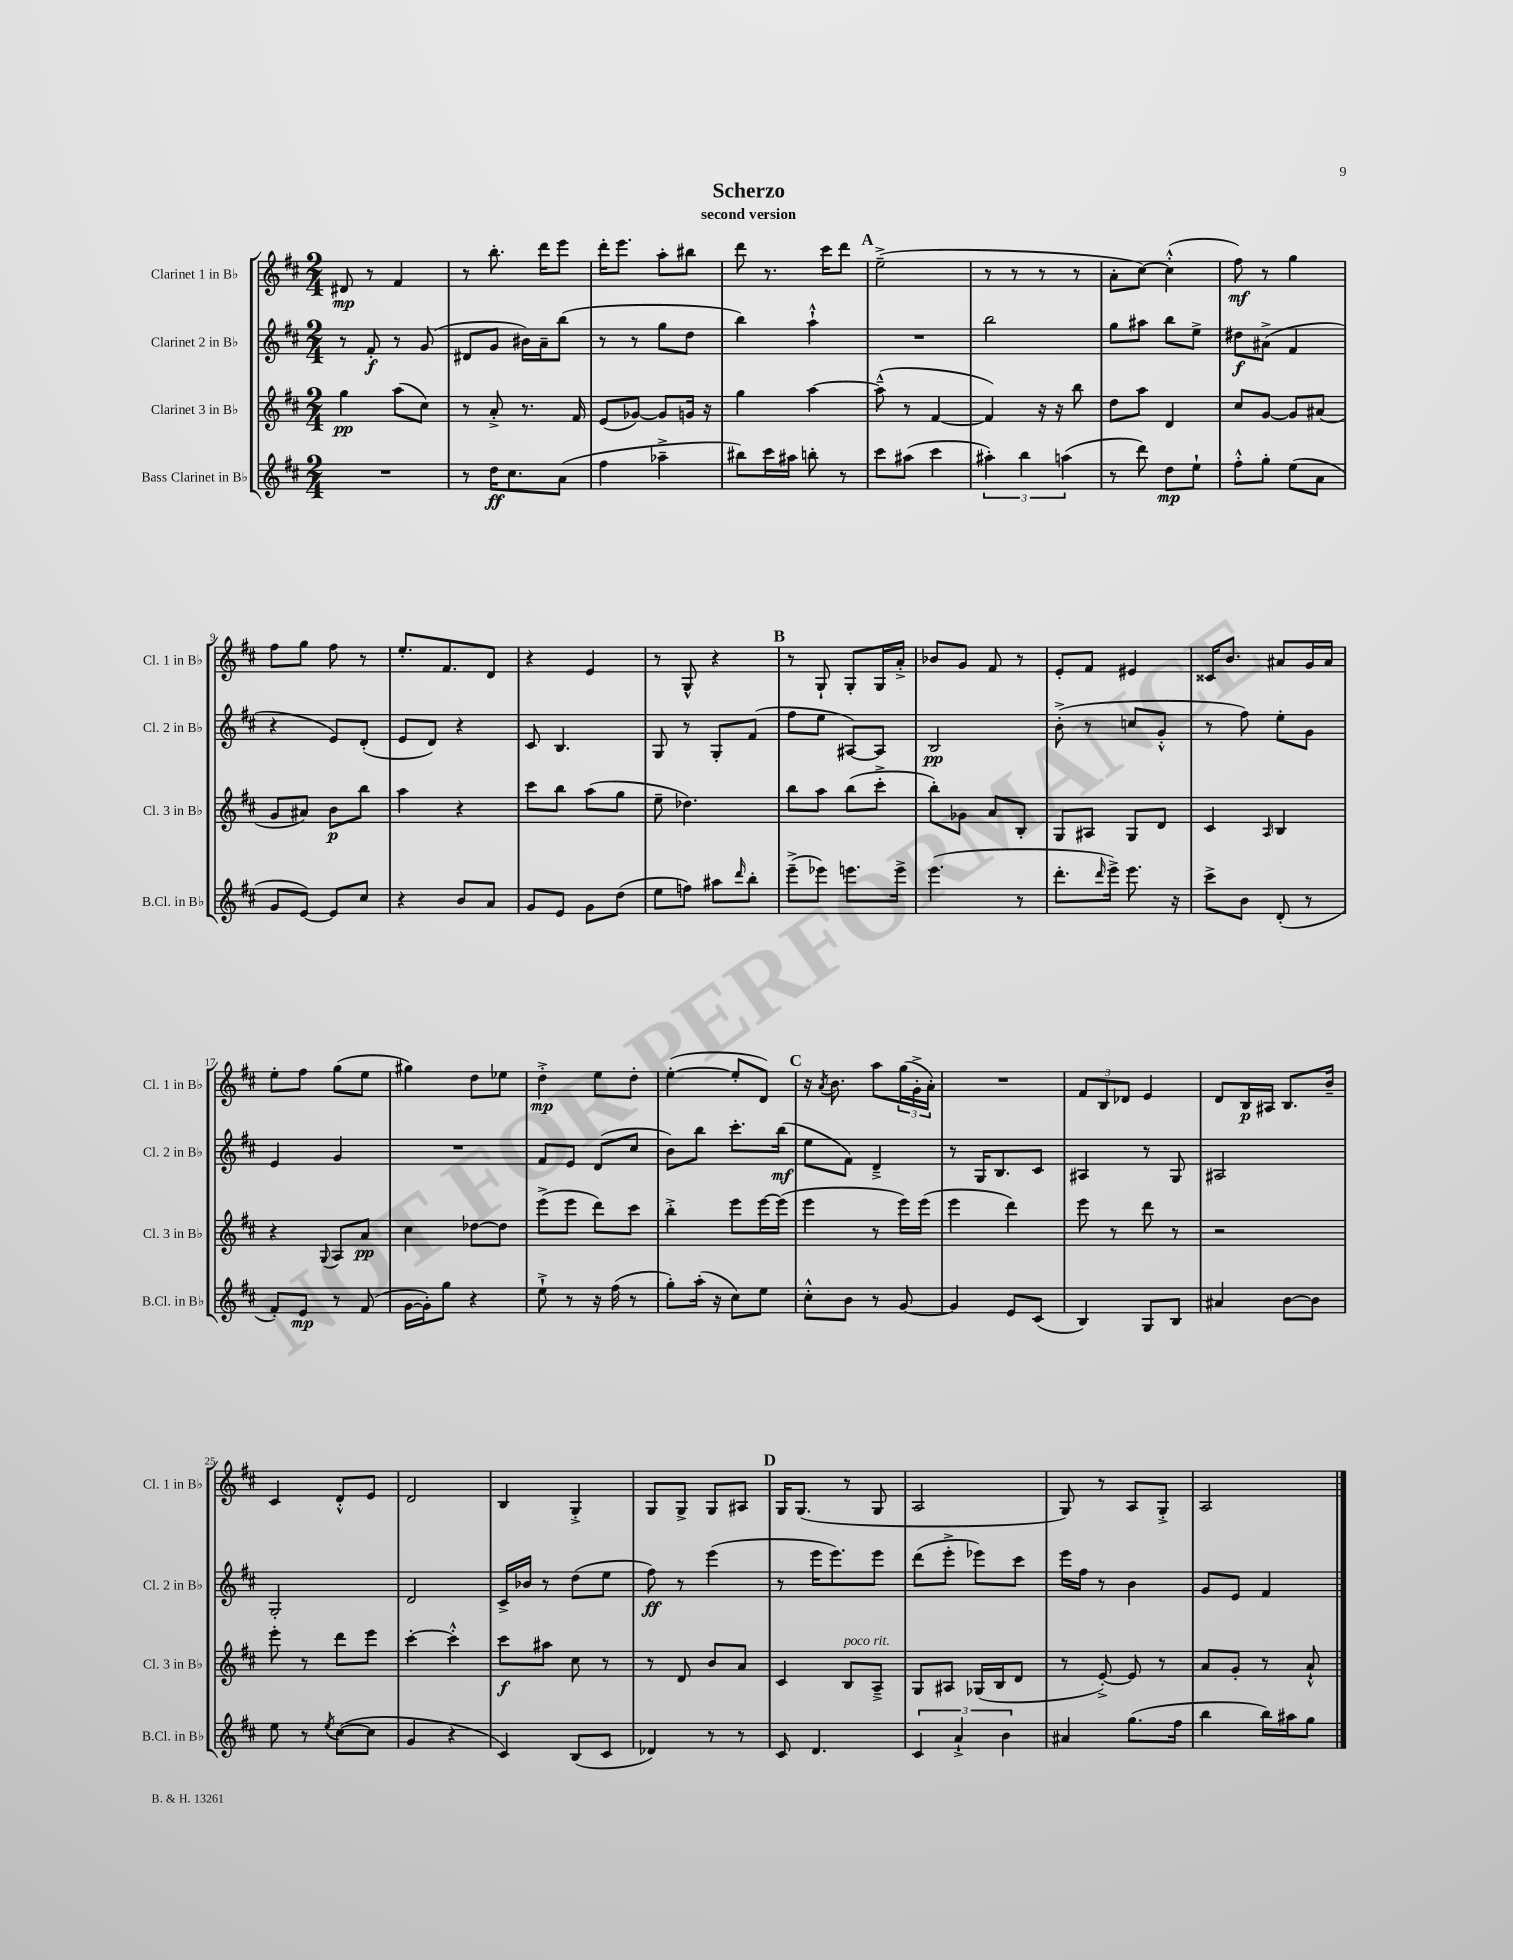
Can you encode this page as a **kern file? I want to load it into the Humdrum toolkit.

**kern	**dynam	**kern	**dynam	**kern	**dynam	**kern	**dynam
*part4	*part4	*part3	*part3	*part2	*part2	*part1	*part1
*staff4	*staff4	*staff3	*staff3	*staff2	*staff2	*staff1	*staff1
*I"Bass Clarinet in B♭	*	*I"Clarinet 3 in B♭	*	*I"Clarinet 2 in B♭	*	*I"Clarinet 1 in B♭	*
*I'B.Cl. in B♭	*	*I'Cl. 3 in B♭	*	*I'Cl. 2 in B♭	*	*I'Cl. 1 in B♭	*
*clefG2	*	*clefG2	*	*clefG2	*	*clefG2	*
*k[f#c#]	*	*k[f#c#]	*	*k[f#c#]	*	*k[f#c#]	*
*M2/4	*	*M2/4	*	*M2/4	*	*M2/4	*
=1	=1	=1	=1	=1	=1	=1	=1
2r	.	4gg\	pp	8r	.	8d#X/	mp
.	.	.	.	8f#'/	f	8r	.
.	.	(8aa\L	.	8r	.	4f#/	.
.	.	8cc#\J)	.	(8g/	.	.	.
=2	=2	=2	=2	=2	=2	=2	=2
8r	.	8r	.	8d#X/L	.	8r	.
16dd\KL	ff	8a'^/	.	8g/J	.	8.bb'\	.
8.cc#\	.	.	.	.	.	.	.
.	.	8.r	.	16b#X\LL)	.	.	.
.	.	.	.	16a~\J	.	16ddd\KL	.
(8a\J	.	.	.	(8bb\J	.	8eee\J	.
.	.	16f#/	.	.	.	.	.
=3	=3	=3	=3	=3	=3	=3	=3
4ff#\	.	(8e/L	.	8r	.	16ddd'\KL	.
.	.	.	.	.	.	8.eee\J	.
.	.	[8g-X/J)	.	8r	.	.	.
4aa-X~^\	.	8g-/L]	.	8gg\L	.	8aa'\L	.
.	.	16gn/Jk	.	8dd\J	.	8bb#X\J	.
.	.	16r	.	.	.	.	.
=4	=4	=4	=4	=4	=4	=4	=4
8bb#X\L)	.	4gg\	.	4bb\)	.	8ddd\	.
16ccc#\L	.	.	.	.	.	8.r	.
16aa#X\JJ	.	.	.	.	.	.	.
8bbn'\	.	[4aa\	.	4aa`^^\	.	.	.
.	.	.	.	.	.	16ccc#\KL	.
8r	.	.	.	.	.	8ddd\J	.
!!LO:REH:place=s1:t=A
=5	=5	=5	=5	=5	=5	=5	=5
8ccc#\L	.	(8aa~^^\]	.	2r	.	(2ee~^\	.
(8aa#X\J	.	8r	.	.	.	.	.
4ccc#\	.	[4f#/	.	.	.	.	.
=6	=6	=6	=6	=6	=6	=6	=6
6aa#X'\)	.	4f#/])	.	2bb\	.	8r	.
.	.	.	.	.	.	8r	.
6bb\	.	.	.	.	.	.	.
.	.	16r	.	.	.	8r	.
.	.	16r	.	.	.	.	.
(6aan\	.	.	.	.	.	.	.
.	.	8bb\	.	.	.	8r	.
=7	=7	=7	=7	=7	=7	=7	=7
8r	.	8dd\L	.	8gg\L	.	8a'\L	.
8ddd\)	.	8aa\J	.	8aa#X\J	.	[8cc#\J)	.
8dd\L	mp	4d/	.	8bb\L	.	(4cc#'^^\]	.
8ee`\J	.	.	.	8ee^\J	.	.	.
=8	=8	=8	=8	=8	=8	=8	=8
8ff#'^^\L	.	8cc#/L	.	8dd#X\L	f	8ff#\)	mf
8gg'\J	.	[8g/J	.	(8a#X^\J	.	8r	.
(8ee\L	.	8g/L]	.	4f#/	.	4gg\	.
8a\J	.	(8a#X/J	.	.	.	.	.
!!LO:LB:g=z
=9	=9	=9	=9	=9	=9	=9	=9
8g/L	.	8g/L	.	4r	.	8ff#\L	.
[8e/J)	.	8a#X/J)	.	.	.	8gg\J	.
8e/L]	.	8b\L	p	8e/L)	.	8ff#\	.
8cc#/J	.	8bb\J	.	(8d'/J	.	8r	.
=10	=10	=10	=10	=10	=10	=10	=10
4r	.	4aa\	.	8e/L	.	8.ee'/L	.
.	.	.	.	8d/J)	.	.	.
.	.	.	.	.	.	8.f#/	.
8b/L	.	4r	.	4r	.	.	.
8a/J	.	.	.	.	.	8d/J	.
=11	=11	=11	=11	=11	=11	=11	=11
8g/L	.	8ccc#\L	.	8c#/	.	4r	.
8e/J	.	8bb\J	.	4.B/	.	.	.
8g\L	.	(8aa\L	.	.	.	4e/	.
(8dd\J	.	8gg\J	.	.	.	.	.
=12	=12	=12	=12	=12	=12	=12	=12
8ee\L	.	8ee~\	.	8G/	.	8r	.
8ffn\J)	.	4.dd-X\)	.	8r	.	8G^^/	.
8aa#X\L	.	.	.	8G'/L	.	4r	.
16qqddd/	.	.	.	.	.	.	.
8bb'\J	.	.	.	(8f#/J	.	.	.
!!LO:REH:place=s1:t=B
=13	=13	=13	=13	=13	=13	=13	=13
(8eee~^\L	.	8bb\L	.	8ff#\L	.	8r	.
8eee-X\J)	.	8aa\J	.	8ee\J	.	8G`/	.
8.eeen\L	.	(8bb\L	.	[8A#X/L)	.	8G'/L	.
.	.	8ccc#'^\J	.	8A#/J]	.	16G/L	.
16eee^\Jk	.	.	.	.	.	16a'^/JJ	.
=14	=14	=14	=14	=14	=14	=14	=14
(4.eee\	.	8bb'\L)	.	2B/	pp	8b-X/L	.
.	.	8g-X\J	.	.	.	8g/J	.
.	.	8a/L	.	.	.	8f#/	.
8r	.	8B'/J	.	.	.	8r	.
=15	=15	=15	=15	=15	=15	=15	=15
8.ddd'\L	.	8G/L	.	(8b'^\	.	8e'/L	.
.	.	8A#X/J	.	8r	.	8f#/J	.
16qqddd/	.	.	.	.	.	.	.
16eee^\Jk)	.	.	.	.	.	.	.
8.eee\	.	8G/L	.	8ccn/L	.	4e#X/	.
.	.	8d/J	.	8g'^^/J	.	.	.
16r	.	.	.	.	.	.	.
=16	=16	=16	=16	=16	=16	=16	=16
8ccc#^\L	.	4c#/	.	8r	.	16c##X/KL	.
.	.	.	.	.	.	8.b/J	.
8b\J	.	.	.	8ff#\)	.	.	.
.	.	16qqA/	.	.	.	.	.
(8d'/	.	4B/	.	8ee'\L	.	8a#X/L	.
8r	.	.	.	8g\J	.	16g/L	.
.	.	.	.	.	.	16a#/JJ	.
!!LO:LB:g=z
=17	=17	=17	=17	=17	=17	=17	=17
8f#'/L)	.	4r	.	4e/	.	8ee'\L	.
8e/J	mp	.	.	.	.	8ff#\J	.
.	.	8qqG/	.	.	.	.	.
8r	.	8A/L	.	4g/	.	(8gg\L	.
(8f#/	.	8a/J	pp	.	.	8ee\J	.
=18	=18	=18	=18	=18	=18	=18	=18
[16g\LL	.	4cc#\	.	2r	.	4gg#X\)	.
16g'\J])	.	.	.	.	.	.	.
8gg\J	.	.	.	.	.	.	.
4r	.	[8dd-X\L	.	.	.	8dd\L	.
.	.	8dd-\J]	.	.	.	8ee-X\J	.
=19	=19	=19	=19	=19	=19	=19	=19
8ee`^\	.	(8eee^\L	.	8f#/L	.	4dd'^\	mp
8r	.	8eee\J	.	8e/J	.	.	.
16r	.	8ddd\L)	.	(8d/L	.	8ee\L	.
(16ff#\	.	.	.	.	.	.	.
8r	.	8ccc#\J	.	8cc#/J	.	8dd'\J	.
=20	=20	=20	=20	=20	=20	=20	=20
8gg'\L)	.	4bb'^\	.	8b\L)	.	([4ee'\	.
(16aa'\Jk	.	.	.	8bb\J	.	.	.
16r	.	.	.	.	.	.	.
8cc#\L)	.	8eee\L	.	8.ccc#'\L	.	8ee'/L]	.
8ee\J	.	[16eee\L	.	.	.	8d/J)	.
.	.	(16eee\JJ]	.	(16bb\Jk	mf	.	.
!!LO:REH:place=s1:t=C
=21	=21	=21	=21	=21	=21	=21	=21
8cc#'^^\L	.	4eee\	.	8ee\L	.	16r	.
.	.	.	.	.	.	8qa/	.
.	.	.	.	.	.	8.b\	.
8b\J	.	.	.	8f#\J)	.	.	.
8r	.	8r	.	4d~^/	.	8aa\L	.
[8g/	.	16eee\LL)	.	.	.	(24gg\L	.
.	.	.	.	.	.	24g'^\	.
.	.	(16eee\JJ	.	.	.	.	.
.	.	.	.	.	.	24a'\JJ)	.
=22	=22	=22	=22	=22	=22	=22	=22
4g/]	.	4eee\	.	8r	.	2r	.
.	.	.	.	16G/KL	.	.	.
.	.	.	.	8.B/	.	.	.
8e/L	.	4ddd\)	.	.	.	.	.
(8c#/J	.	.	.	8c#/J	.	.	.
=23	=23	=23	=23	=23	=23	=23	=23
4B/)	.	8eee\	.	4A#X/	.	12f#/L	.
.	.	.	.	.	.	12B/	.
.	.	8r	.	.	.	.	.
.	.	.	.	.	.	12d-X/J	.
8G/L	.	8ddd\	.	8r	.	4e/	.
8B/J	.	8r	.	8G/	.	.	.
=24	=24	=24	=24	=24	=24	=24	=24
4a#X/	.	2r	.	2A#X/	.	8d/L	.
.	.	.	.	.	.	16B/L	p
.	.	.	.	.	.	16A#X/JJ	.
[8b\L	.	.	.	.	.	8.B/L	.
8b\J]	.	.	.	.	.	.	.
.	.	.	.	.	.	16b~/Jk	.
!!LO:LB:g=z
=25	=25	=25	=25	=25	=25	=25	=25
8ee\	.	8eee'\	.	2G'/	.	4c#/	.
8r	.	8r	.	.	.	.	.
8qee/	.	.	.	.	.	.	.
([8cc#\L	.	8ddd\L	.	.	.	8d'^^/L	.
8cc#\J]	.	8eee\J	.	.	.	8e/J	.
=26	=26	=26	=26	=26	=26	=26	=26
4g/	.	[4ccc#'\	.	2d/	.	2d/	.
4r	.	4ccc#'^^\]	.	.	.	.	.
=27	=27	=27	=27	=27	=27	=27	=27
4c#/)	.	8ccc#\L	f	16c#^/LL	.	4B/	.
.	.	.	.	16b-X/JJ	.	.	.
.	.	8aa#X\J	.	8r	.	.	.
(8B/L	.	8cc#\	.	(8dd\L	.	4G'^/	.
8c#/J	.	8r	.	8ee\J	.	.	.
=28	=28	=28	=28	=28	=28	=28	=28
4d-X/)	.	8r	.	8ff#\)	ff	8G/L	.
.	.	8d/	.	8r	.	8G^/J	.
8r	.	8b/L	.	(4eee\	.	8G/L	.
8r	.	8a/J	.	.	.	8A#X/J	.
!!LO:REH:place=s1:t=D
=29	=29	=29	=29	=29	=29	=29	=29
8c#/	.	4c#/	.	8r	.	16G/KL	.
.	.	.	.	.	.	(8.G/J	.
4.d/	.	.	.	16eee\KL	.	.	.
.	.	.	.	8.eee\)	.	.	.
!	!	!LO:TX:a:i:t=poco rit.	!	!	!	!	!
.	.	8B/L	.	.	.	8r	.
.	.	8A~^/J	.	8eee\J	.	8G/	.
=30	=30	=30	=30	=30	=30	=30	=30
6c#/	.	8G/L	.	(8ddd\L	.	2A/	.
.	.	8A#X/J	.	8eee'^\J	.	.	.
6a`^/	.	.	.	.	.	.	.
.	.	(16G-X/LL	.	8eee-X\L)	.	.	.
.	.	16B/J	.	.	.	.	.
6b\	.	.	.	.	.	.	.
.	.	8d/J	.	8ccc#\J	.	.	.
=31	=31	=31	=31	=31	=31	=31	=31
4a#X/	.	8r	.	16eee\LL	.	8G/)	.
.	.	.	.	16ff#\JJ	.	.	.
.	.	[8e'^/)	.	8r	.	8r	.
(8.gg\L	.	8e/]	.	4b\	.	8A/L	.
.	.	8r	.	.	.	8G'^/J	.
16ff#\Jk	.	.	.	.	.	.	.
=32	=32	=32	=32	=32	=32	=32	=32
4bb\	.	8a/L	.	8g/L	.	2A/	.
.	.	8g'/J	.	8e/J	.	.	.
16bb\LL)	.	8r	.	4f#/	.	.	.
16aa#X\J	.	.	.	.	.	.	.
8gg\J	.	8a`^^/	.	.	.	.	.
==	==	==	==	==	==	==	==
*-	*-	*-	*-	*-	*-	*-	*-
